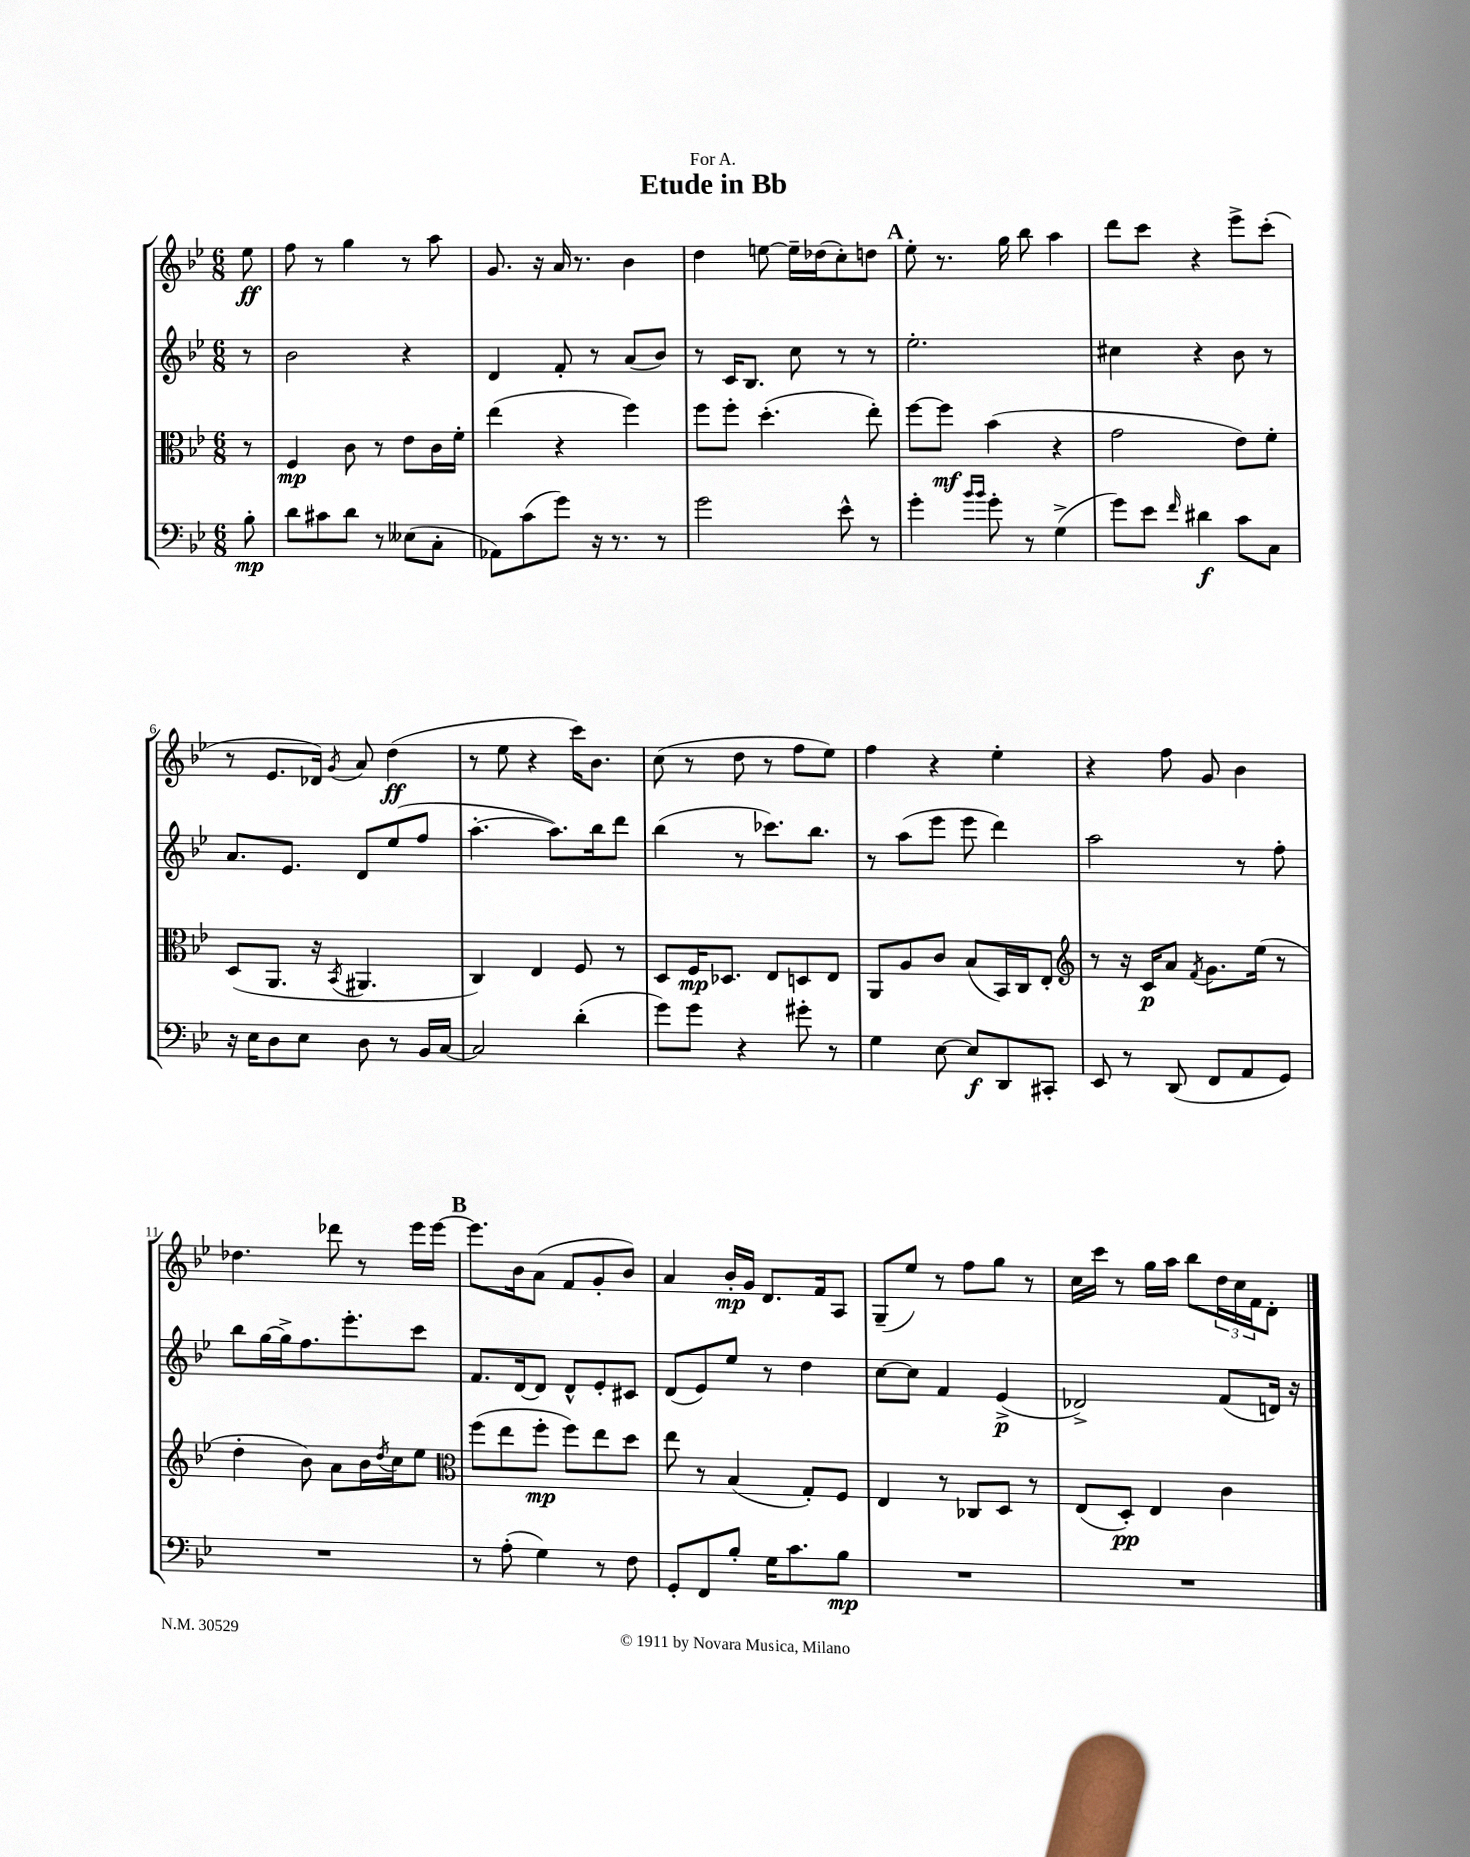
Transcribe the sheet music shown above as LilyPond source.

\header { title = "Etude in Bb" dedication = "For A." }
<<
\new StaffGroup <<
\new Staff = "s0" {
    \clef treble \key bes \major \numericTimeSignature \time 6/8 \partial 8
    ees''8\ff |
    f''8 r8 g''4 r8 a''8 |
    g'8. r16 a'16 r8. bes'4 |
    d''4 e''8~ e''16-- des''16( c''8-.) d''8 |
    \mark \markup { \bold "A" } ees''8-. r8. g''16 bes''8 a''4 |
    d'''8 c'''8 r4 ees'''8-> c'''8-.( |
    r8 ees'8. des'16) \acciaccatura { g'8 } a'8 d''4\ff( |
    r8 ees''8 r4 c'''16) bes'8. |
    c''8( r8 d''8 r8 f''8 ees''8) |
    f''4 r4 ees''4-. |
    r4 f''8 g'8 bes'4 |
    des''4. des'''8 r8 ees'''16 ees'''16~ |
    \mark \markup { \bold "B" } ees'''8. bes'16 a'8( f'8 g'8-. bes'8) |
    a'4 bes'16-.\mp g'16 d'8. f'16 a8 |
    g8--( ees''8) r8 f''8 g''8 r8 |
    c''16 c'''16 r8 g''16 a''16 bes''8 \tuplet 3/2 { d''16 c''16 f'16 } d'8-. \bar "|." |
}
\new Staff = "s1" {
    \clef treble \key bes \major \numericTimeSignature \time 6/8 \partial 8
    r8 |
    bes'2 r4 |
    d'4 f'8-. r8 a'8( bes'8) |
    r8 c'16 bes8. c''8 r8 r8 |
    \mark \markup { \bold "A" } ees''2.-. |
    cis''4 r4 bes'8 r8 |
    a'8. ees'8. d'8 ees''8( f''8 |
    a''4.~-. a''8.) bes''16 d'''8 |
    bes''4( r8 ces'''8.) bes''8. |
    r8 a''8( ees'''8 ees'''8 d'''4) |
    a''2 r8 f''8-. |
    bes''8 g''16~ g''16-> f''8. ees'''8.-. c'''8 |
    \mark \markup { \bold "B" } f'8. d'16~ d'8 d'8-^ ees'8-. cis'8 |
    d'8( ees'8) ees''8 r8 d''4 |
    c''8~ c''8 f'4 ees'4->\p( |
    des'2->) f'8( d'16) r16 \bar "|." |
}
\new Staff = "s2" {
    \clef alto \key bes \major \numericTimeSignature \time 6/8 \partial 8
    r8 |
    f4\mp c'8 r8 ees'8 c'16 f'16-. |
    ees''4( r4 f''4) |
    f''8 f''8-. d''4.-.( ees''8-.) |
    \mark \markup { \bold "A" } f''8~ f''8\mf bes'4( r4 |
    g'2 ees'8) f'8-. |
    d8( a,8. r16 \acciaccatura { bes,8 } ais,4. |
    c4) ees4 f8 r8 |
    d8 f16\mp des8. ees8 d8 ees8 |
    a,8 a8 c'8 bes8( bes,16) c16 ees8-. |
    \clef treble r8 r16 c'16\p a'8 \acciaccatura { f'8 } g'8. ees''16( r8 |
    d''4-. bes'8) a'8 bes'16 \acciaccatura { d''8 } c''16 ees''8 |
    \mark \markup { \bold "B" } \clef alto f''8( ees''8 f''8-.\mp f''8) ees''8 d''8 |
    ees''8 r8 bes4( g8-.) f8 |
    ees4 r8 ces8 d8 r8 |
    ees8( d8-.\pp) ees4 c'4 \bar "|." |
}
\new Staff = "s3" {
    \clef bass \key bes \major \numericTimeSignature \time 6/8 \partial 8
    bes8-.\mp |
    d'8 cis'8 d'8 r8 eeses8( c8-. |
    aes,8) c'8( g'8) r16 r8. r8 |
    g'2 ees'8-^ r8 |
    \mark \markup { \bold "A" } g'4-. \grace { bes'16 bes'16 } g'8-. r8 g4->( |
    g'8) ees'8 \grace { f'16 } dis'4\f c'8 c8 |
    r16 ees16 d8 ees8 d8 r8 bes,16 c16~ |
    c2 d'4-.( |
    g'8) g'8 r4 gis'8-. r8 |
    g4 ees8~ ees8\f d,8 cis,8-. |
    ees,8 r8 d,8( f,8 a,8 g,8) |
    R2. |
    \mark \markup { \bold "B" } r8 a8-.( g4) r8 f8 |
    g,8-. f,8 bes8-. g16 c'8. bes8\mp |
    R2. |
    R2. \bar "|." |
}
>>
>>
